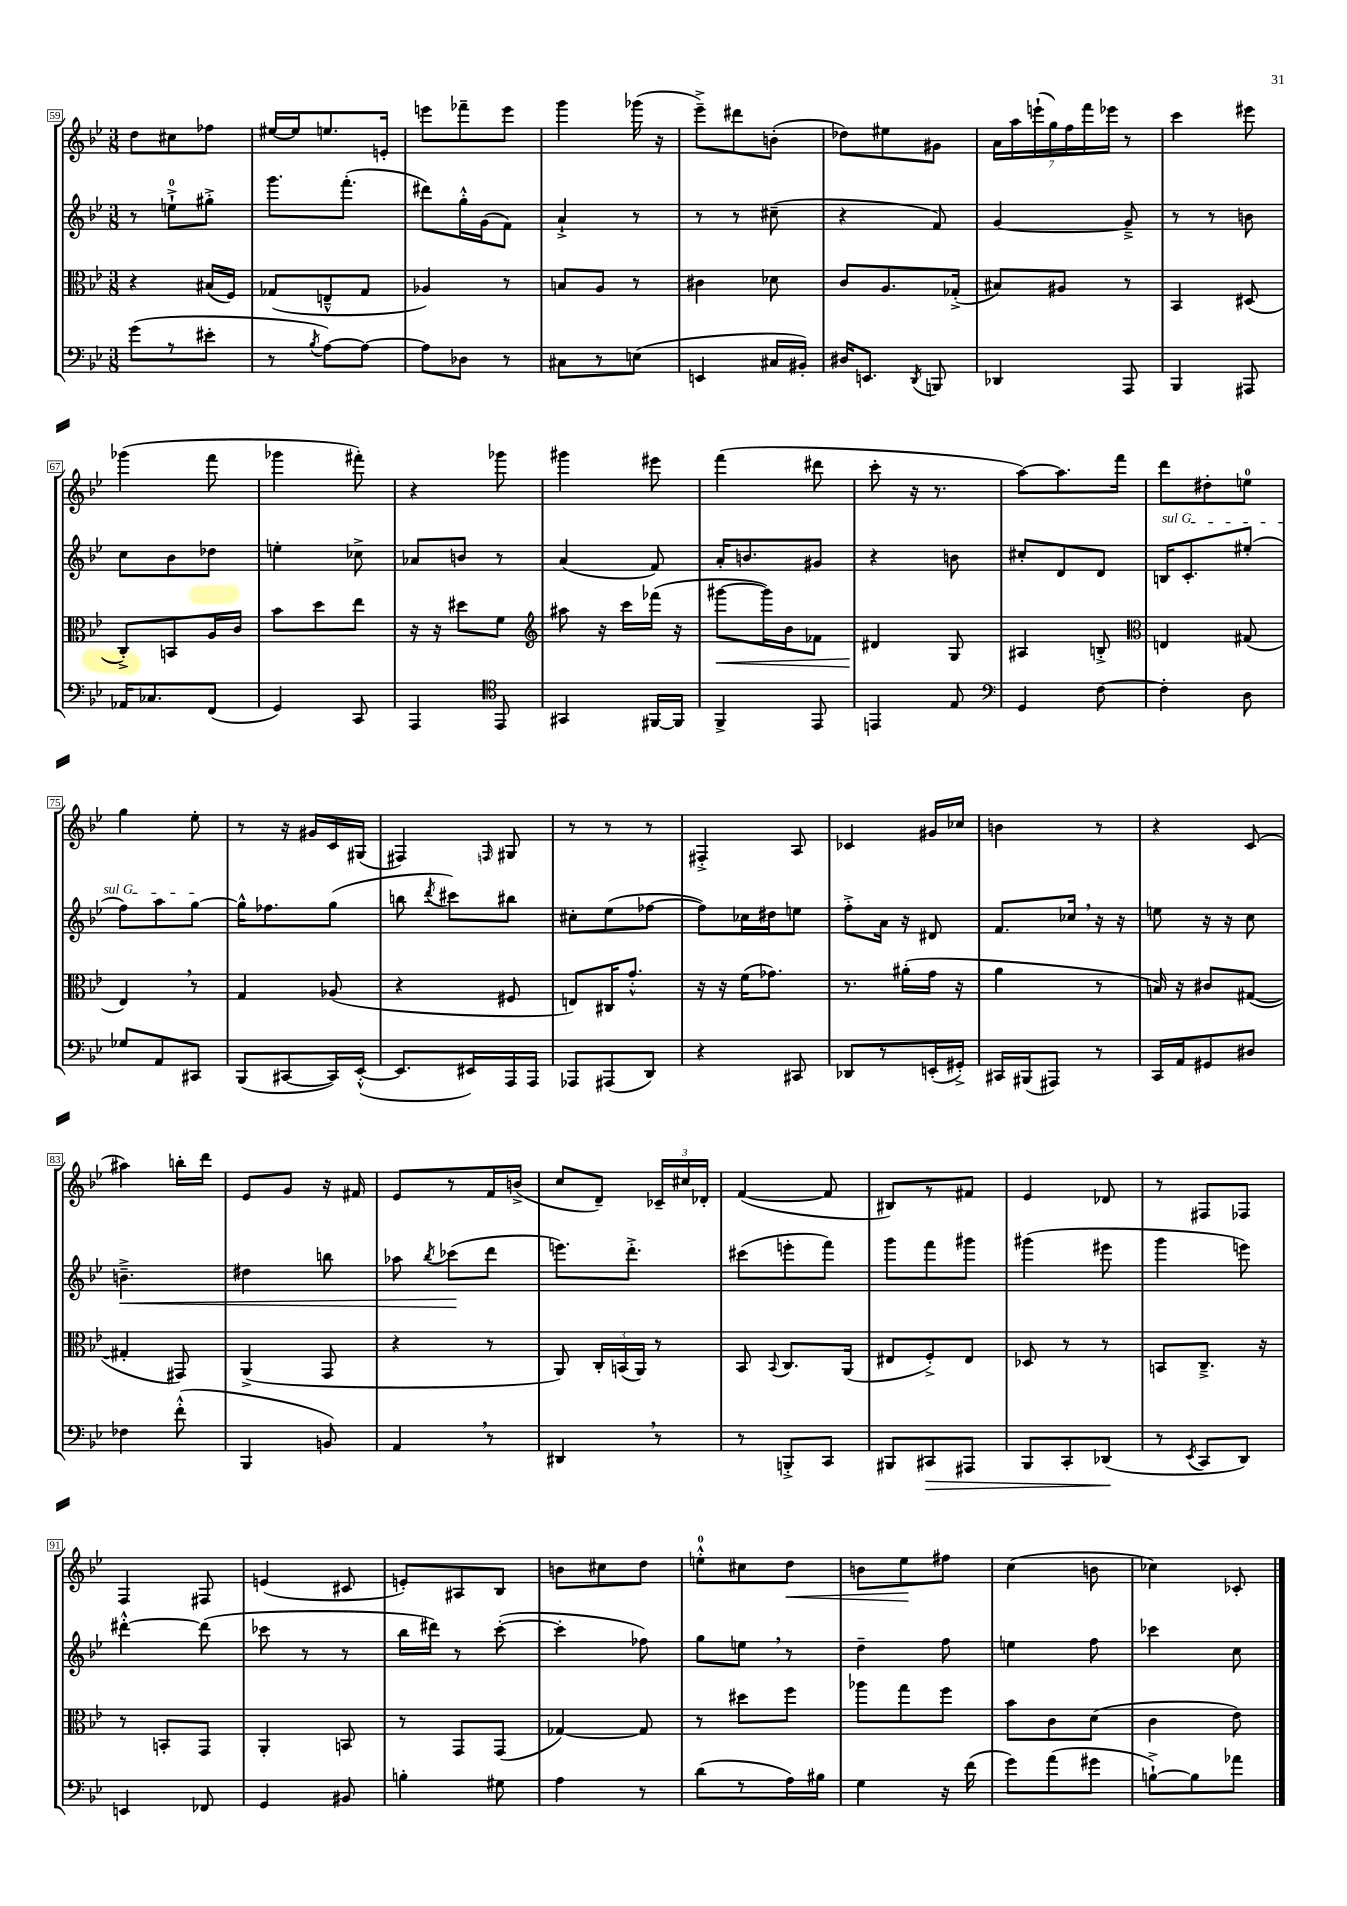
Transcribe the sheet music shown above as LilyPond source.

<<
\new StaffGroup <<
\new Staff = "s0" {
    \clef treble \key bes \major \numericTimeSignature \time 3/8
    \autoBeamOff d''8[ cis''8 fes''8] |
    eis''16[~ eis''16 e''8. e'16]-. |
    e'''8[ fes'''8-- e'''8] |
    g'''4 ges'''16( r16 |
    ees'''8[--->) dis'''8 b'8]-.( |
    des''8[) eis''8 gis'8] |
    \tuplet 7/4 { a'16[ a''16 e'''16-!( g''16) f''16 f'''16 ees'''16] } r8 |
    c'''4 eis'''8 |
    ges'''4( f'''8 |
    ges'''4 fis'''8-.) |
    r4 ges'''8 |
    gis'''4 eis'''8 |
    f'''4( dis'''8 |
    c'''8-. r16 r8. |
    a''8[~) a''8. f'''16] |
    d'''8[ dis''8-. e''8]-0 |
    g''4 ees''8-. |
    r8 r16 gis'16[ c'16 gis16]( |
    fis4) \grace { f16 } gis8 |
    r8 r8 r8 |
    fis4-.-> a8 |
    ces'4 gis'16[ ces''16] |
    b'4 r8 |
    r4 c'8( |
    ais''4) b''16[-. d'''16] |
    ees'8[ g'8] r16 fis'16 |
    ees'8[ r8 f'16 b'16]->( |
    c''8[ d'8]--) \tuplet 3/2 { ces'16[-- cis''16 des'16]-. } |
    f'4~( f'8 |
    bis8[) r8 fis'8] |
    ees'4 des'8 |
    r8 fis8[ fes8] |
    f4 fis8 |
    e'4( cis'8 |
    e'8[-.) ais8 bes8] |
    b'8[ cis''8 d''8] |
    e''8[-0-.-^ cis''8 d''8]\< |
    b'8[ ees''8\! fis''8] |
    c''4( b'8 |
    ces''4) ces'8-. \bar "|." |
}
\new Staff = "s1" {
    \clef treble \key bes \major \numericTimeSignature \time 3/8
    \autoBeamOff r8 e''8[-0-!-> gis''8]-.-> |
    g'''8.[ f'''8.]-.( |
    dis'''8[) g''16-.-^ g'16( f'8]) |
    a'4-!-> r8 |
    r8 r8 cis''8--( |
    r4 f'8) |
    g'4~ g'8---> |
    r8 r8 b'8 |
    c''8[ bes'8 des''8] |
    e''4-. ces''8-> |
    aes'8[ b'8] r8 |
    a'4( f'8) |
    a'16[-. b'8. gis'8] |
    r4 b'8 |
    cis''8[-. d'8 d'8] |
    \once \override TextSpanner.bound-details.left.text = \markup { \italic "sul G" } b16[\startTextSpan c'8.-. eis''8]-.( |
    f''8[) a''8 g''8]~\stopTextSpan |
    g''16[-^ fes''8. g''8]( |
    b''8 \acciaccatura { d'''8 } cis'''8[) bis''8] |
    cis''8[-. ees''8( fes''8]~ |
    fes''8[) ces''16 dis''16 e''8] |
    f''8[-.-> a'16] r16 dis'8 |
    f'8.[ ces''16] \breathe r16 r16 |
    e''8 r16 r16 c''8 |
    b'4.--->\< |
    dis''4 b''8 |
    aes''8 \acciaccatura { bes''8 } ces'''8[\!( d'''8] |
    e'''8.[) d'''8.]-.-> |
    cis'''8[( e'''8-. f'''8]) |
    g'''8[ f'''8 gis'''8] |
    gis'''4( eis'''8 |
    g'''4 e'''8) |
    dis'''4~-.-^ dis'''8( |
    ces'''8 r8 r8 |
    bes''16[ dis'''16]) r8 c'''8~-.( |
    c'''4-. fes''8) |
    g''8[ e''8] \breathe r8 |
    d''4-- f''8 |
    e''4 f''8 |
    ces'''4 c''8 \bar "|." |
}
\new Staff = "s2" {
    \clef alto \key bes \major \numericTimeSignature \time 3/8
    \autoBeamOff r4 bis16[( f16]) |
    ges8[( e8---^ ges8] |
    aes4) r8 |
    b8[ a8] r8 |
    cis'4 des'8 |
    c'8[ a8. ges16]-.->( |
    bis8[) ais8] r8 |
    bes,4 dis8( |
    c8[-.->) b,8 a16 c'16] |
    bes'8[ d''8 ees''8] |
    r16 r16 dis''8[ f'8] |
    \clef treble ais''8 r16 c'''16[ fes'''16]( r16 |
    gis'''8[~\< gis'''16) bes'16 fes'8] |
    dis'4\! g8 |
    ais4 b8-.-> |
    \clef alto e4 gis8( |
    ees4) \breathe r8 |
    g4 aes8( |
    r4 fis8 |
    e8[) cis16 g'8.]-.-^ |
    r16 r16 f'16[( ges'8.]) |
    r8. ais'16[-.( g'16] r16 |
    a'4 r8 |
    b16) r16 cis'8[ gis8]~( |
    gis4-. gis,8) |
    a,4->( g,8 |
    r4 r8 |
    a,8) \tuplet 3/2 { c16[-. b,16( a,16]) } r8 |
    bes,8 \appoggiatura { bes,8 } c8.[ a,16]( |
    eis8[ f8-.->) eis8] |
    des8 r8 r8 |
    b,8[ c8.]---> r16 |
    r8 b,8[-. g,8] |
    a,4-. b,8 |
    r8 g,8[ g,8]( |
    ges4~) ges8 |
    r8 dis''8[ f''8] |
    aes''8[ g''8 f''8] |
    bes'8[ c'8 d'8]( |
    c'4 ees'8) \bar "|." |
}
\new Staff = "s3" {
    \clef bass \key bes \major \numericTimeSignature \time 3/8
    \autoBeamOff g'8[( r8 eis'8]-. |
    r8 \acciaccatura { bes8 } a8[~) a8]~ |
    a8[ des8] r8 |
    cis8[ r8 e8]( |
    e,4 cis16[ bis,16]-.) |
    dis16[ e,8.] \acciaccatura { d,8 } b,,8 |
    des,4 a,,8 |
    bes,,4 ais,,8 |
    aes,16[ ces8. f,8]( |
    g,4) c,8 |
    a,,4 \clef tenor ees,8 |
    gis,4 fis,16[~ fis,16] |
    f,4-> ees,8 |
    e,4 ees8 |
    \clef bass g,4 f8~ |
    f4-. d8 |
    ges8[ a,8 cis,8] |
    bes,,8[( cis,8~ cis,16) ees,16]~-.-^( |
    ees,8.[ eis,16) a,,16 a,,16] |
    aes,,8[ ais,,8( d,8]) |
    r4 cis,8 |
    des,8[ r8 e,16-.( gis,16]-.->) |
    cis,16[ bis,,16( ais,,8]) r8 |
    c,16[ a,16 gis,8 dis8] |
    fes4 f'8-.-^( |
    bes,,4 b,8) |
    a,4 \breathe r8 |
    dis,4 \breathe r8 |
    r8 b,,8[-.-> c,8] |
    bis,,8[ cis,8\> ais,,8] |
    bes,,8[ c,8-. des,8]\!( |
    r8 \acciaccatura { ees,8 } c,8[ d,8]) |
    e,4 fes,8 |
    g,4 bis,8 |
    b4-. gis8 |
    a4 r8 |
    d'8[( r8 a16) bis16] |
    g4 r16 f'16( |
    g'8[) a'8( gis'8] |
    b8[~-!->) b8 aes'8] \bar "|." |
}
>>
>>
\layout { \context { \Score currentBarNumber = #59 \override BarNumber.stencil = #(make-stencil-boxer 0.1 0.3 ly:text-interface::print) } }
